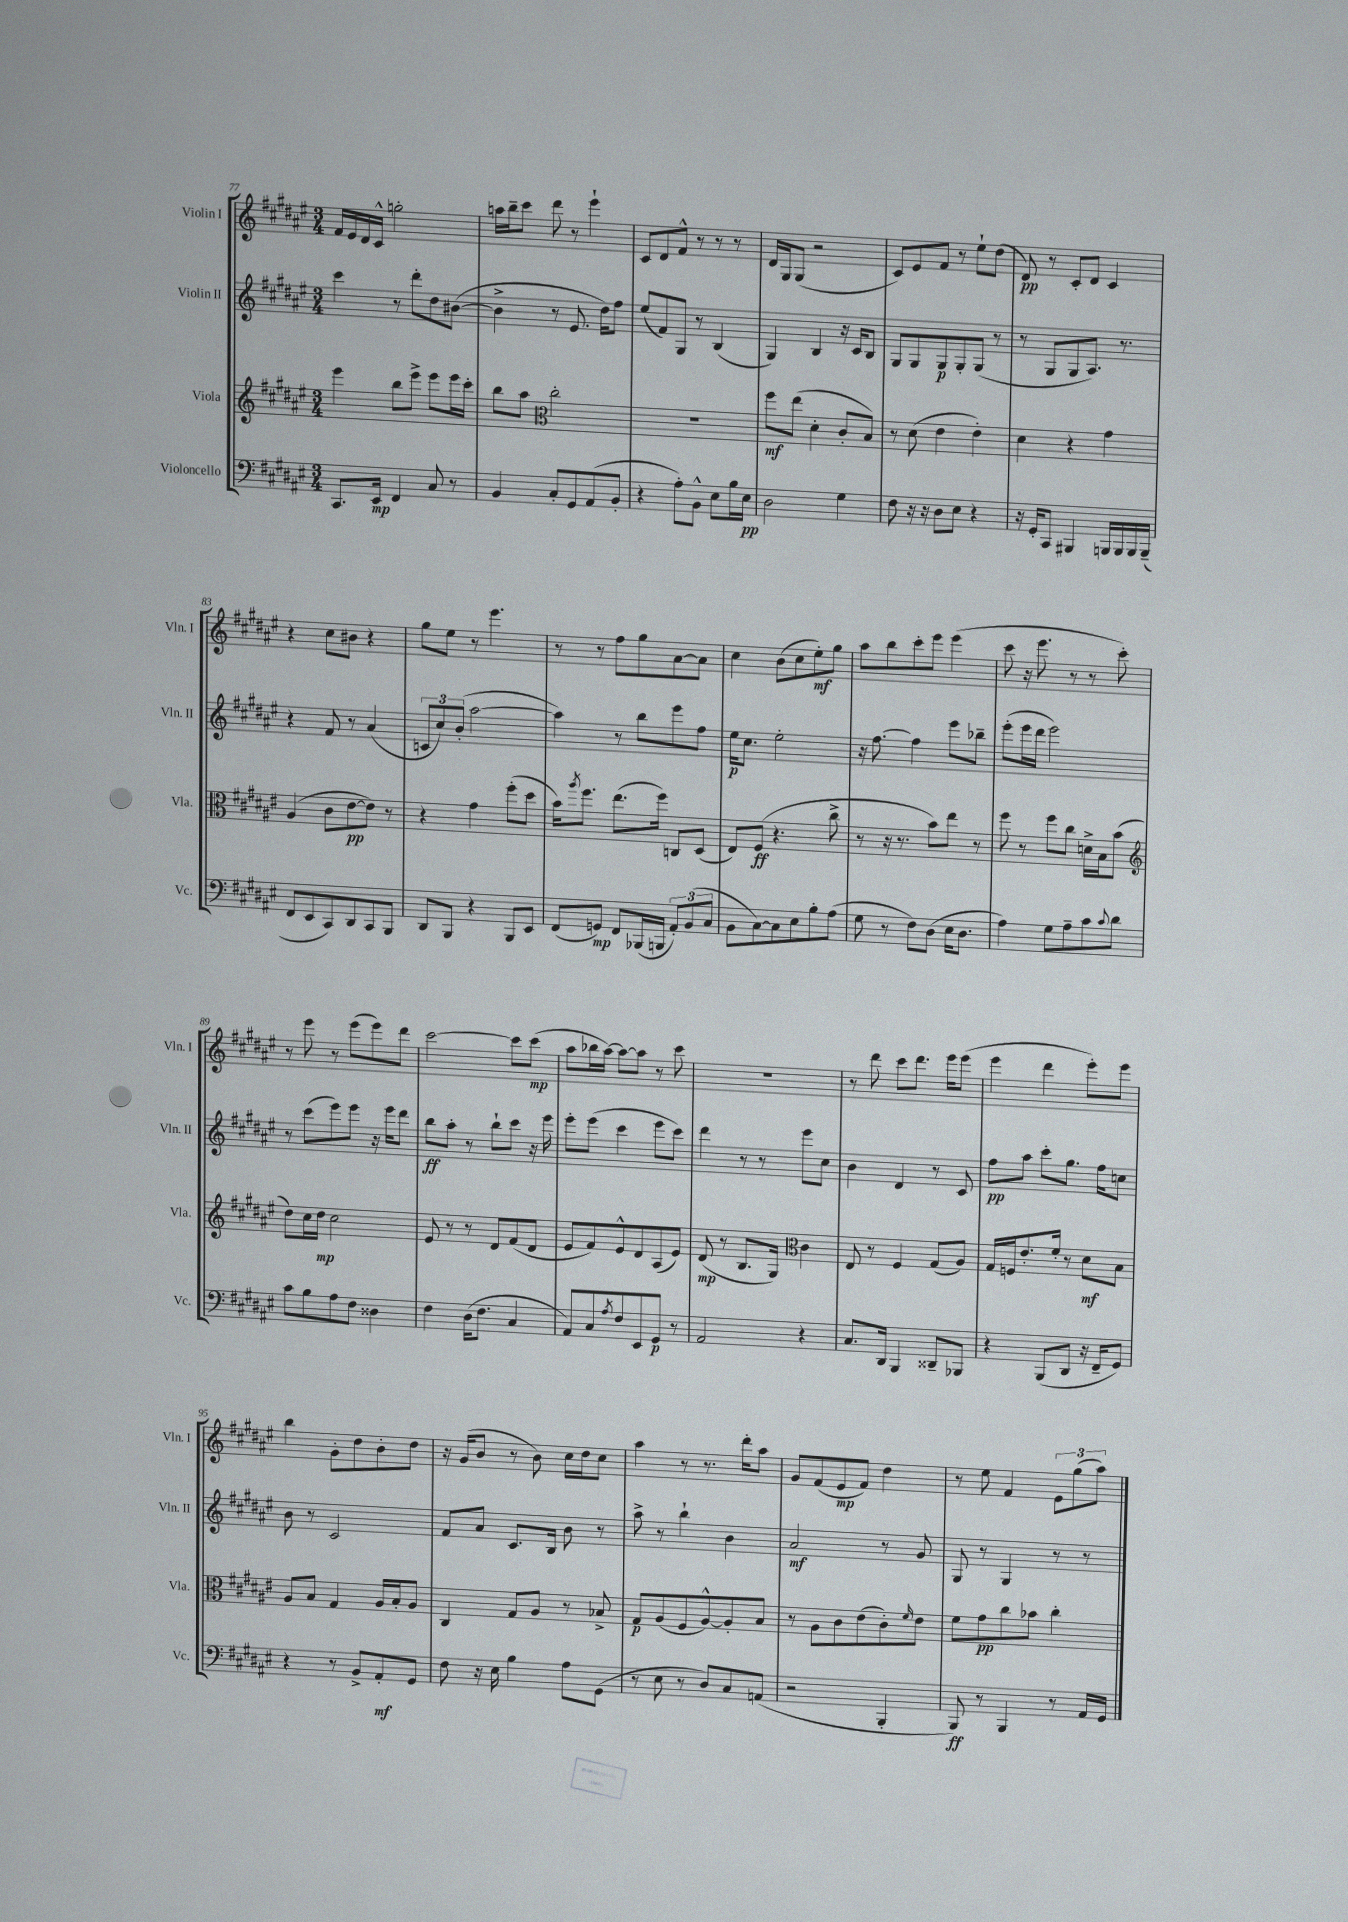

**kern	**kern	**kern	**kern
*staff4	*staff3	*staff2	*staff1
*clefF4	*clefG2	*clefG2	*clefG2
*k[f#c#g#d#a#e#]	*k[f#c#g#d#a#e#]	*k[f#c#g#d#a#e#]	*k[f#c#g#d#a#e#]
*M3/4	*M3/4	*M3/4	*M3/4
8.CC#	4eee#	4ccc#	16f#
.	.	.	16e#
.	.	.	16d#
16EE#	.	.	16c#^^
4FF#	8bb	8r	2gg'
.	8eee#^	8ddd#'	.
8C#	8eee#	8dd#	.
8r	16eee#	([8b#	.
.	16ccc#'	.	.
=	=	=	=
4BB	8bb	4b#^]	16aa
.	.	.	16bb~
.	8aa#	.	8ccc#
*	*clefC3	*	*
8C#'	2cc#'	8r	8ddd#
8GG#	.	8.e#	8r
(8AA#	.	.	4eee#`
.	.	16dd#)	.
8BB'	.	8ff#	.
=	=	=	=
4r	2.r	(8ee#	8c#
.	.	8f#)	8d#
8A#')	.	8G#	8f#^^
8BB^^	.	8r	8r
8E#	.	(4B	8r
16B	.	.	8r
16E#	.	.	.
=	=	=	=
2D#	8ff#	4G#)	16d#
.	.	.	16G#
.	(8ee#	.	(8G#
.	4d#'	4B	2r
4G#	8c#'	16r	.
.	.	16c#	.
.	8B)	8B	.
=	=	=	=
8F#	8r	8G#	8c#)
16r	(8d#	8G#	8e#
16r	.	.	.
8D#	4e#	8G#	8f#
8E#	.	8G#'	8r
4r	4e#')	(8G#	8ee#`
.	.	8r	(8dd#
=	=	=	=
16r	4d#	8r	8d#)
16GG#'	.	.	.
8CC#	.	8G#	8r
4BBB#	4r	8G#	8c#'
.	.	8.A#)	8d#
16BBB	4g#	.	4c#
16BBB	.	8.r	.
16BBB	.	.	.
(16BBB~	.	.	.
=	=	=	=
8FF#	(4A#	4r	4r
8EE#	.	.	.
8CC#)	8c#	8f#	8cc#
8DD#	[8e#	8r	8b#
8CC#	8e#])	(4a#	4r
8BBB	8r	.	.
=	=	=	=
8DD#	4r	12c	8gg#
.	.	12cc#)	.
8BBB	.	.	8ee#
.	.	(12b'	.
4r	4g#	[2aa#	8r
.	.	.	4.eee#
8BBB	(8ff#'	.	.
8EE#	8dd#	.	.
=	=	=	=
(8FF#	16b)	4aa#])	8r
.	8qaa#	.	.
.	8.ff#	.	.
8GG)	.	.	8r
8FF#	(8.ee#	8r	8ff#
(16BBB-	.	8bb	8gg#
16BBB	16ff#)	.	.
12AA#')	8C	8eee#	[8a#
(12BB	.	.	.
.	(8D#	8ff#	8a#]
12C#	.	.	.
=	=	=	=
8BB	8E#)	16ee#	4cc#
.	.	8.cc#	.
[8C#)	(8F#	.	.
8C#]	4.r	2ee#'	(8b
8E#	.	.	8cc#
8B'	.	.	8ee#')
(8A#	8cc#^	.	8gg#
=	=	=	=
8G#	8r	16r	8aa#
.	.	[8.ff#	.
8r	16r	.	8bb
.	8.r	.	.
8F#)	.	4ff#]	8ccc#'
(8D#	8b)	.	8eee#
16E#	8ee#	8eee#	(4eee#
8.D#	.	.	.
.	8r	8bb-~	.
=	=	=	=
4A#)	8ff#	(8eee#'	8ccc#
.	8r	16eee#	16r
.	.	16ddd#	8.eee#
8G#	8ff#	2eee#)	.
8A#~	8cc#	.	8r
8c#	16d^	.	8r
.	16B	.	.
8qqc#	.	.	.
8d#	(8b	.	8ccc#')
=	=	=	=
*	*clefG2	*	*
8c#	8dd#)	8r	8r
8B	16cc#	(8ccc#	8eee#
.	16dd#	.	.
8A#	2cc#	8eee#)	8r
8F#	.	8eee#	(8eee#
4D##	.	16r	8eee#)
.	.	16eee#	.
.	.	8ddd#	8ddd#
=	=	=	=
4F#	8e#	8bb	[2ccc#
.	8r	8aa#'	.
(16D#	8r	8r	.
8.F#	.	.	.
.	8d#	8bb`	.
4C#	(8f#	8ccc#	8ccc#]
.	8d#	16r	(8ccc#
.	.	16eee#	.
=	=	=	=
8AA#)	8e#	8eee#'	8aa#
8C#	8f#)	(8eee#	16bb-
.	.	.	[16aa#)
8qA#	.	.	.
8F#	8e#^^	4ccc#	8aa#_
8EE#	8d#	.	8aa#]
8GG#	(8A#	8eee#	8r
8r	8e#)	8ccc#)	8ccc#
=	=	=	=
2AA#	(8d#	4ddd#	2.r
.	8r	.	.
.	8.B	8r	.
.	.	8r	.
.	16G#)	.	.
*	*clefC3	*	*
4r	4c#	8eee#	.
.	.	8cc#	.
=	=	=	=
8.C#	8E#	4b	8r
.	8r	.	8ddd#
16DD#	.	.	.
4BBB	4F#	4d#	8ccc#
.	.	.	8.ddd#
8DD##~	(8G#	8r	.
.	.	.	16eee#
8BBB-	8A#)	8c#	(8eee#
=	=	=	=
4r	16G#	8ff#	4eee#
.	16F	.	.
.	8.e#'	8aa#	.
(8BBB	.	8ccc#'	4ddd#
.	16f#'	.	.
8DD#	8r	8.gg#	.
16r	8d#	.	8eee#')
16FF#~	.	16ff#	.
8GG#)	8B	8cc	8eee#
=	=	=	=
4r	8A#	8b	4bb
.	8B	8r	.
8r	4G#	2c#	8g#'
8BB^	.	.	8dd#
8AA#'	16A#	.	8b'
.	16B'	.	.
8GG#	8A#	.	8dd#
=	=	=	=
8F#	4C#	8f#	16r
.	.	.	(16g#
16r	.	8a#	8b
16E#	.	.	.
4B	8G#	8.c#	8r
.	8A#	.	8b)
.	.	16B	.
8A#	8r	8b	16cc#
.	.	.	16dd#
(8GG#	8B-^	8r	8cc#
=	=	=	=
8r	8G#	8aa#^	4aa#
8E#	(8A#	8r	.
8r	8F#	4bb`	8r
8D#)	[8A#^^)	.	8.r
8C#	8A#']	4b	.
.	.	.	16ddd#'
(8AA	8B	.	8aa#
=	=	=	=
2r	8r	2a#	8g#
.	8A#	.	(8f#
.	8c#	.	8e#
.	(8e#	.	8f#)
4BBB'	8c#')	8r	4dd#
.	16qqf#	.	.
.	8e#	8g#	.
=	=	=	=
8BBB)	8f#	8G#	8r
8r	8g#	8r	8ee#
4BBB	8cc#	4G#	4f#
.	8b-	.	.
8r	4cc#'	8r	12e#
.	.	.	(12gg#
16AA#	.	8r	.
.	.	.	12aa#)
16GG#	.	.	.
==	==	==	==
*-	*-	*-	*-
